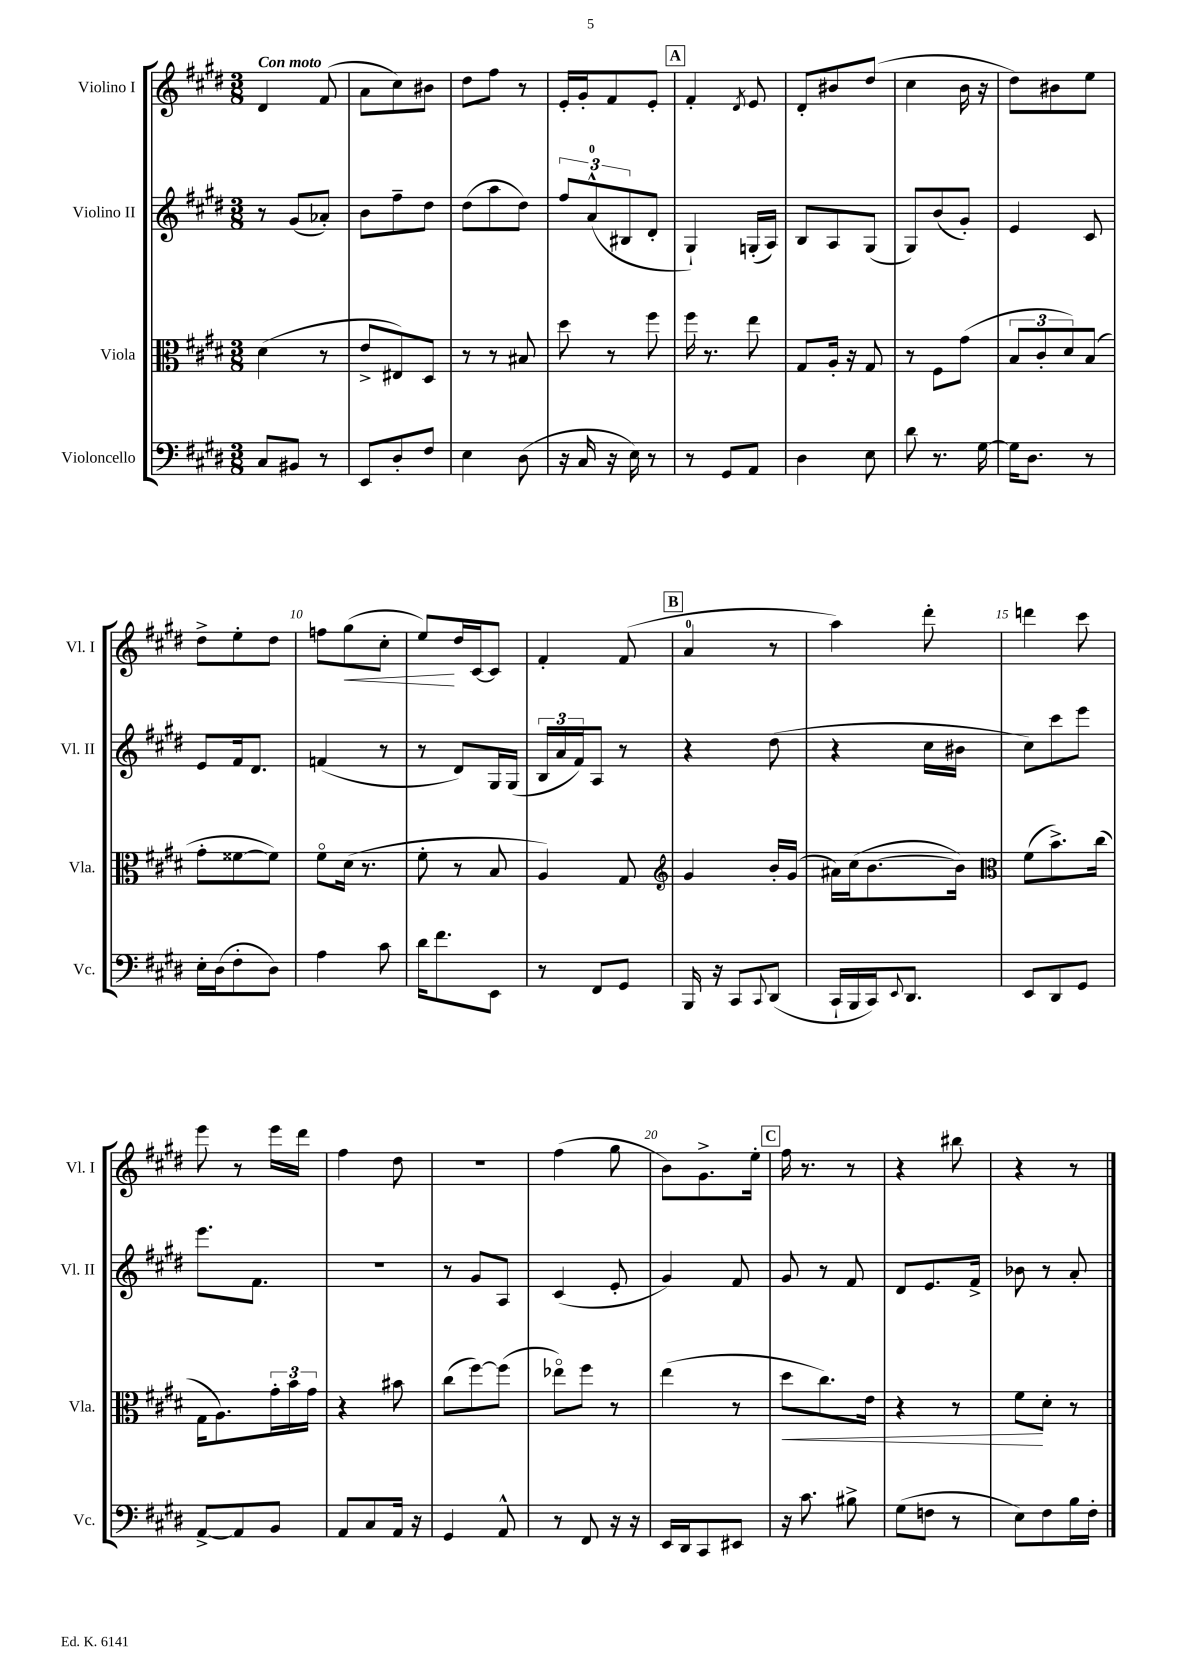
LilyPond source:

<<
\new StaffGroup <<
\new Staff = "s0" \with { instrumentName = "Violino I" shortInstrumentName = "Vl. I" } {
    \clef treble \key e \major \numericTimeSignature \time 3/8 \tempo "Con moto"
    dis'4 fis'8( |
    a'8 cis''8) bis'8 |
    dis''8 fis''8 r8 |
    e'16-. gis'16-. fis'8 e'8-. |
    \mark \markup { \box "A" } fis'4-. \acciaccatura { dis'8 } e'8 |
    dis'8-. bis'8 dis''8( |
    cis''4 b'16 r16 |
    dis''8) bis'8 e''8 |
    dis''8-> e''8-. dis''8 |
    f''8 gis''8\<( cis''8-. |
    e''8\!) dis''16 cis'16~ cis'8 |
    fis'4-. fis'8( |
    \mark \markup { \box "B" } a'4-0 r8 |
    a''4) dis'''8-. |
    d'''4 cis'''8 |
    e'''8 r8 e'''16 dis'''16 |
    fis''4 dis''8 |
    R4. |
    fis''4( gis''8 |
    b'8) gis'8.-> e''16-. |
    \mark \markup { \box "C" } fis''16 r8. r8 |
    r4 bis''8 |
    r4 r8 \bar "|." |
}
\new Staff = "s1" \with { instrumentName = "Violino II" shortInstrumentName = "Vl. II" } {
    \clef treble \key e \major \numericTimeSignature \time 3/8
    r8 gis'8( aes'8-.) |
    b'8 fis''8-- dis''8 |
    dis''8( a''8 dis''8) |
    \tuplet 3/2 { fis''8 a'8-0-^( bis8 } dis'8-. |
    \mark \markup { \box "A" } gis4-!) g16-.( a16) |
    b8 a8 gis8( |
    gis8) b'8( gis'8-.) |
    e'4 cis'8 |
    e'8 fis'16 dis'8. |
    f'4( r8 |
    r8 dis'8) gis16 gis16( |
    \tuplet 3/2 { b16 a'16 fis'16) } a8 r8 |
    \mark \markup { \box "B" } r4 dis''8( |
    r4 cis''16 bis'16 |
    cis''8) cis'''8 e'''8 |
    e'''8. fis'8. |
    R4. |
    r8 gis'8 a8 |
    cis'4( e'8-. |
    gis'4) fis'8 |
    \mark \markup { \box "C" } gis'8 r8 fis'8 |
    dis'8 e'8. fis'16-> |
    bes'8 r8 a'8-. \bar "|." |
}
\new Staff = "s2" \with { instrumentName = "Viola" shortInstrumentName = "Vla." } {
    \clef alto \key e \major \numericTimeSignature \time 3/8
    dis'4( r8 |
    e'8-> eis8) dis8 |
    r8 r8 bis8 |
    dis''8 r8 fis''8 |
    \mark \markup { \box "A" } fis''16 r8. e''8 |
    gis8 a16-. r16 gis8 |
    r8 fis8 gis'8( |
    \tuplet 3/2 { b8 cis'8-. dis'8) } b8( |
    gis'8-. fisis'8~ fisis'8) |
    fis'8\flageolet dis'16( r8. |
    fis'8-. r8 b8 |
    a4) gis8 |
    \mark \markup { \box "B" } \clef treble gis'4 b'16-. gis'16( |
    ais'16) cis''16( b'8.~ b'16) |
    \clef alto fis'8( b'8.->) cis''16( |
    gis16 a8.) \tuplet 3/2 { gis'16-. b'16 gis'16 } |
    r4 bis'8 |
    cis''8( fis''8~) fis''8( |
    ees''8\flageolet) fis''8 r8 |
    e''4( r8 |
    \mark \markup { \box "C" } dis''8\< cis''8.) e'16 |
    r4 r8 |
    fis'8\! dis'8-. r8 \bar "|." |
}
\new Staff = "s3" \with { instrumentName = "Violoncello" shortInstrumentName = "Vc." } {
    \clef bass \key e \major \numericTimeSignature \time 3/8
    cis8 bis,8 r8 |
    e,8 dis8-. fis8 |
    e4 dis8( |
    r16 cis16 r16 e16) r8 |
    \mark \markup { \box "A" } r8 gis,8 a,8 |
    dis4 e8 |
    dis'8 r8. gis16~ |
    gis16 dis8. r8 |
    e16-. dis16( fis8-. dis8) |
    a4 cis'8 |
    dis'16 fis'8. e,8 |
    r8 fis,8 gis,8 |
    \mark \markup { \box "B" } b,,16 r16 cis,8 \appoggiatura { cis,8 } dis,8( |
    cis,16-! b,,16 cis,16) \appoggiatura { e,8 } dis,8. |
    e,8 dis,8 gis,8 |
    a,8~-> a,8 b,8 |
    a,8 cis8 a,16 r16 |
    gis,4 a,8-^ |
    r8 fis,8 r16 r16 |
    e,16 dis,16 cis,8 eis,8 |
    \mark \markup { \box "C" } r16 cis'8. bis8-> |
    gis8( f8 r8 |
    e8) fis8 b16 fis16-. \bar "|." |
}
>>
>>
\layout { \context { \Score \override BarNumber.break-visibility = ##(#f #t #t) barNumberVisibility = #(every-nth-bar-number-visible 5) } }
